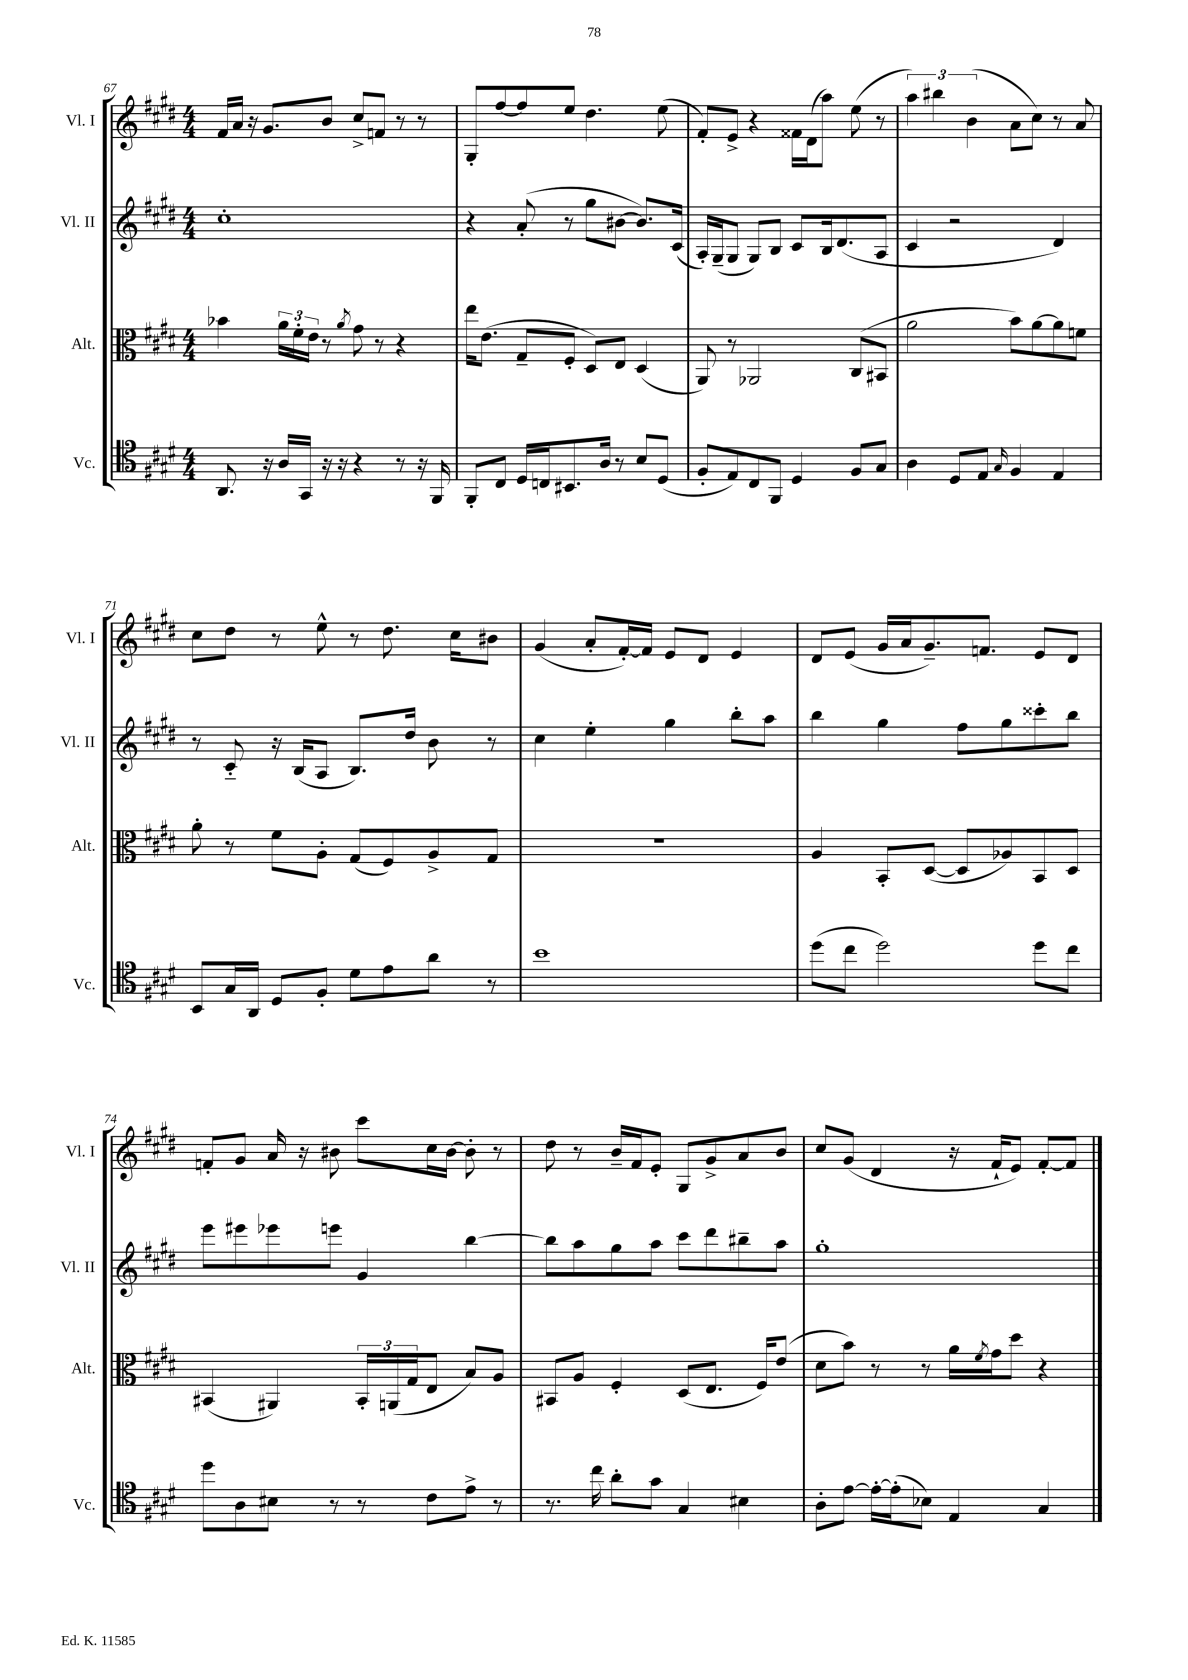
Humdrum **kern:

**kern	**kern	**kern	**kern
*staff4	*staff3	*staff2	*staff1
*clefC4	*clefC3	*clefG2	*clefG2
*k[f#c#g#d#]	*k[f#c#g#d#]	*k[f#c#g#d#]	*k[f#c#g#d#]
*M4/4	*M4/4	*M4/4	*M4/4
8.AA	4b-	1cc#'	16f#
.	.	.	16a
.	.	.	16r
16r	.	.	8.g#
16A	24a	.	.
.	24f#'	.	.
16GG#	.	.	.
.	24e	.	.
16r	8r	.	8b
16r	.	.	.
.	8qa	.	.
4r	8g#	.	8cc#^
.	8r	.	8f
8r	4r	.	8r
16r	.	.	8r
16FF#	.	.	.
=	=	=	=
8FF#'	16ee	4r	8G#'
.	(8.e	.	.
8C#	.	.	[8ff#
16D#	8G#~	(8a'	8ff#]
16C	.	.	.
8.BB#	8F#'	8r	8ee
.	8D#)	8gg#	4.dd#
16A	.	.	.
8r	8E	[8b#	.
8B	(4D#	8.b#])	.
(8D#	.	.	(8ee
.	.	(16c#	.
=	=	=	=
8F#'	8AA)	16A')	8f#')
.	.	(16G#~	.
8E)	8r	8G#	8e^
8C#	2AA-	8G#)	4r
8FF#	.	8B	.
4D#	.	8c#	16f##
.	.	.	(16d#
.	.	16B	8aa)
.	.	(8.d#	.
8F#	(8C#	.	(8ee
8G#	8BB#	8A	8r
=	=	=	=
4A	2a	4c#	6aa)
.	.	.	6bb#
8D#	.	2r	.
.	.	.	(6b
8E	.	.	.
16qqG#	.	.	.
4F#	8b)	.	8a
.	[8a	.	8cc#)
4E	8a]	4d#)	8r
.	8f	.	8a
=	=	=	=
8BB	8a'	8r	8cc#
16G#	8r	8c#'~	8dd#
16AA	.	.	.
8D#	8f#	16r	8r
.	.	(16B	.
8F#'	8A'	8A	8ee^^
8d#	(8G#	8.B)	8r
8e	8F#)	.	8.dd#
.	.	16dd#	.
8a	8A^	8b	.
.	.	.	16cc#
8r	8G#	8r	8b#
=	=	=	=
1b	1r	4cc#	(4g#
.	.	4ee'	8a'
.	.	.	[16f#')
.	.	.	16f#]
.	.	4gg#	8e
.	.	.	8d#
.	.	8bb'	4e
.	.	8aa	.
=	=	=	=
(8dd#	4A	4bb	8d#
8cc#	.	.	(8e
2dd#)	8BB'	4gg#	16g#
.	.	.	16a
.	([8D#	.	8.g#~)
.	8D#]	8ff#	.
.	.	.	8.f
.	8A-)	8gg#	.
8dd#	8BB	8ccc##'	8e
8cc#	8D#	8bb	8d#
=	=	=	=
8dd#	(4BB#	8eee	8f'
8A	.	8eee#	8g#
8B#	4AA#)	8eee-	16a
.	.	.	16r
8r	.	8eee	8b#
8r	24BB#'	4g#	8ccc#
.	(24AA	.	.
.	24G#	.	.
8c#	8E	.	16cc#
.	.	.	[16b#
8e^	8B)	[4bb	8b#']
8r	8A	.	8r
=	=	=	=
8.r	8BB#	8bb]	8dd#
.	8A	8aa	8r
16cc#	.	.	.
8a'	4F#'	8gg#	16b~
.	.	.	16f#
8g#	.	8aa	8e'
4G#	(8D#	8ccc#	8G#
.	8.E	8ddd#	8g#^
4B#	.	8bb#~	8a
.	16F#)	.	.
.	(8e	8aa	8b
=	=	=	=
8A'	8d#	1gg#'	8cc#
[8e	8b)	.	(8g#
16e'_	8r	.	4d#
(16e']	.	.	.
8B-)	8r	.	.
4E	16a	.	16r
.	8qf#	.	.
.	16g#	.	16f#`
.	8dd#	.	8e)
4G#	4r	.	[8f#'
.	.	.	8f#]
==	==	==	==
*-	*-	*-	*-
